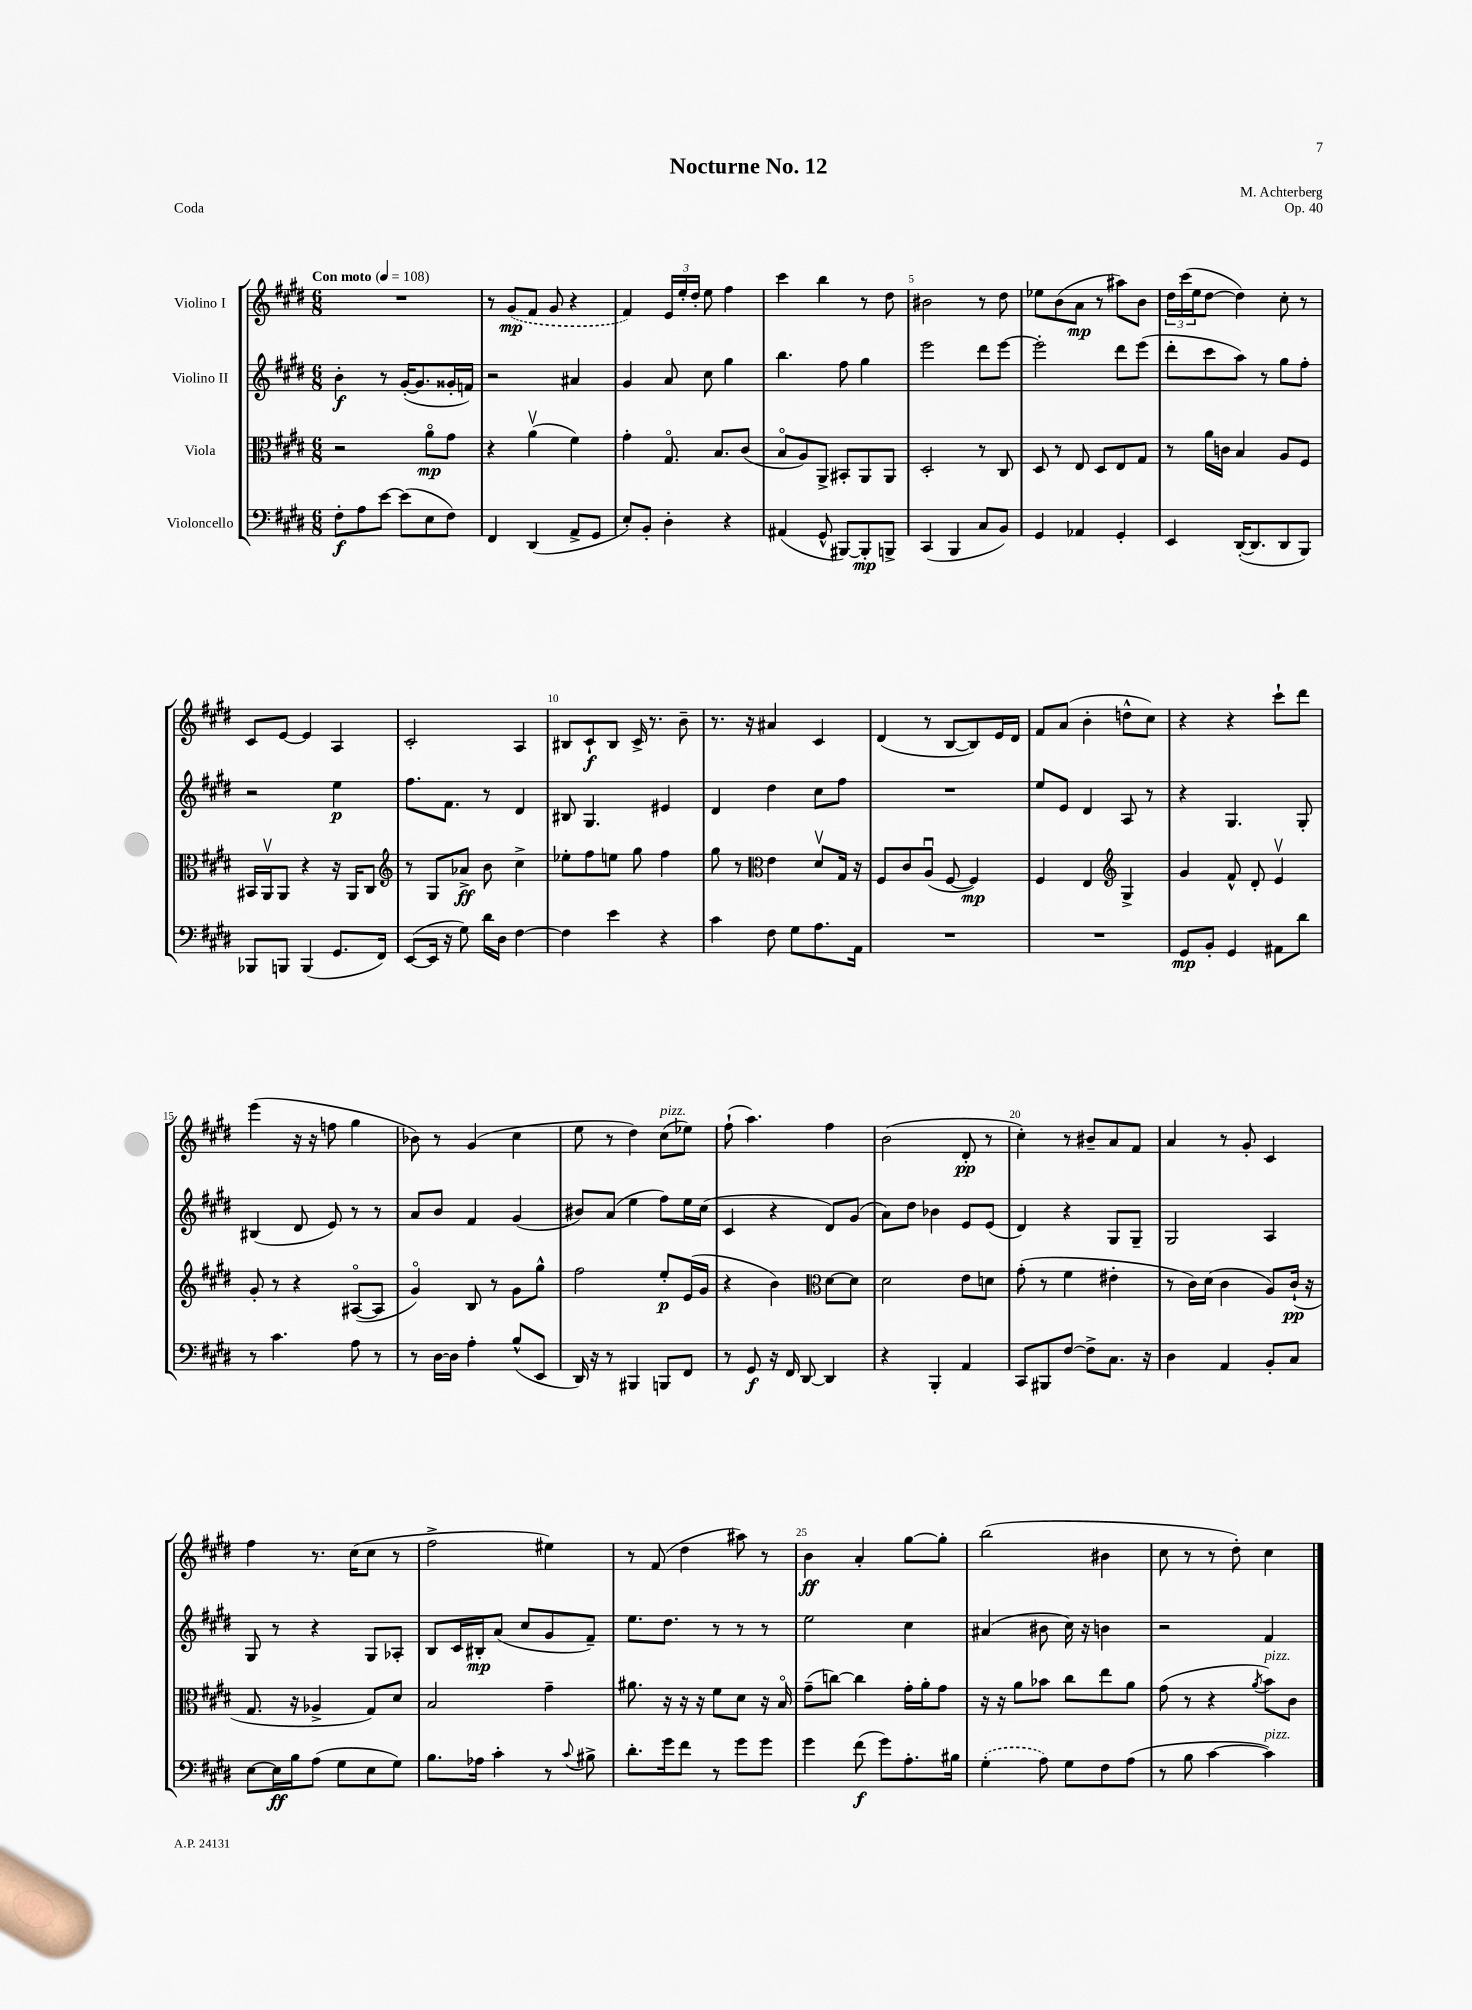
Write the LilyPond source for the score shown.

\header { title = "Nocturne No. 12" composer = "M. Achterberg" opus = "Op. 40" piece = "Coda" }
<<
\new StaffGroup <<
\new Staff = "s0" \with { instrumentName = "Violino I" } {
    \clef treble \key e \major \numericTimeSignature \time 6/8 \tempo "Con moto" 4 = 108
    R2. |
    r8 \once \slurDashed gis'8\mp( fis'8 gis'8 r4 |
    fis'4) \tuplet 3/2 { e'16 e''16-. dis''16-. } e''8 fis''4 |
    cis'''4 b''4 r8 dis''8 |
    bis'2 r8 dis''8 |
    ees''8 b'8( a'8\mp r8 ais''8) b'8 |
    \tuplet 3/2 { dis''16 cis'''16( e''16 } dis''8~ dis''4) cis''8-. r8 |
    cis'8 e'8~ e'4 a4 |
    cis'2-. a4 |
    bis8 cis'8-!\f bis8 cis'16-> r8. b'8-- |
    r8. r16 ais'4 cis'4 |
    dis'4( r8 b8~ b8) e'16 dis'16 |
    fis'8 a'8( b'4-. d''8-^ cis''8) |
    r4 r4 cis'''8-! dis'''8 |
    e'''4( r16 r16 f''8 gis''4 |
    bes'8) r8 gis'4( cis''4 |
    e''8 r8 dis''4) cis''8^\markup { \italic "pizz." }( ees''8) |
    fis''8-!( a''4.) fis''4 |
    b'2( dis'8-.\pp r8 |
    cis''4-.) r8 bis'8-- a'8 fis'8 |
    a'4 r8 gis'8-. cis'4 |
    fis''4 r8. cis''16( cis''8 r8 |
    fis''2-> eis''4) |
    r8 fis'8( dis''4 ais''8) r8 |
    b'4\ff a'4-. gis''8~ gis''8-. |
    b''2( bis'4 |
    cis''8 r8 r8 dis''8-.) cis''4 \bar "|." |
}
\new Staff = "s1" \with { instrumentName = "Violino II" } {
    \clef treble \key e \major \numericTimeSignature \time 6/8
    b'4-.\f r8 gis'16~-.( gis'8. gisis'16-. f'16) |
    r2 ais'4 |
    gis'4 a'8 cis''8 gis''4 |
    b''4. fis''8 gis''4 |
    e'''2 dis'''8 e'''8~ |
    e'''2-. dis'''8 e'''8( |
    dis'''8-. cis'''8 a''8) r8 gis''8 fis''8-. |
    r2 e''4\p |
    fis''8. fis'8. r8 dis'4 |
    bis8 gis4. eis'4 |
    dis'4 dis''4 cis''8 fis''8 |
    R2. |
    e''8 e'8 dis'4 a8 r8 |
    r4 gis4. gis8-. |
    bis4( dis'8 e'8) r8 r8 |
    a'8 b'8 fis'4 gis'4( |
    bis'8) a'8( e''4 fis''8) e''16 cis''16( |
    cis'4 r4 dis'8) gis'8( |
    a'8) dis''8 bes'4 e'8 e'8( |
    dis'4) r4 gis8 gis8-- |
    gis2 a4 |
    gis8 r8 r4 gis8 aes8-. |
    b8 cis'16 bis16-.\mp a'8( cis''8 gis'8 fis'8--) |
    e''8. dis''8. r8 r8 r8 |
    e''2 cis''4 |
    ais'4( bis'8 cis''16) r16 b'4 |
    r2 fis'4 \bar "|." |
}
\new Staff = "s2" \with { instrumentName = "Viola" } {
    \clef alto \key e \major \numericTimeSignature \time 6/8
    r2 a'8\flageolet\mp gis'8 |
    r4 a'4\upbow( fis'4) |
    gis'4-. gis8.\flageolet b8. cis'8( |
    b8\flageolet a8) a,8-> bis,8-. a,8 a,8 |
    dis2-. r8 cis8 |
    dis8 r8 e8 dis8 e8 gis8 |
    r8 a'16 c'16 b4 a8 fis8 |
    bis,16 a,16\upbow a,8 r4 r16 a,16 cis8 |
    \clef treble r8 gis8 aes'8->\ff b'8 cis''4-> |
    ees''8-. fis''8 e''8 gis''8 fis''4 |
    gis''8 r8 \clef alto e'4 dis'8\upbow gis16 r16 |
    fis8 cis'8 a8\downbow( fis8~ fis4\mp) |
    fis4 e4 \clef treble gis4-> |
    gis'4 fis'8-^ dis'8-. e'4\upbow |
    gis'8-. r8 r4 ais8~\flageolet( ais8 |
    gis'4\flageolet) b8 r8 gis'8 gis''8-^ |
    fis''2 e''8-.\p e'16( gis'16 |
    r4 b'4) \clef alto dis'8~ dis'8 |
    dis'2 e'8 d'8 |
    gis'8-.( r8 fis'4 eis'4-. |
    r8 cis'16) dis'16( cis'4 a8) cis'16-!\pp( r16 |
    gis8. r16 aes4-> gis8) dis'8 |
    b2 gis'4-- |
    ais'8. r16 r16 r16 fis'8 dis'8 r16 b16\flageolet |
    gis'8--( c''8~) c''4 gis'16-. a'16-. gis'8 |
    r16 r16 a'8 bes'8 cis''8 e''8 a'8 |
    gis'8( r8 r4 \acciaccatura { a'8 } b'8^\markup { \italic "pizz." }) cis'8 \bar "|." |
}
\new Staff = "s3" \with { instrumentName = "Violoncello" } {
    \clef bass \key e \major \numericTimeSignature \time 6/8
    fis8-.\f a8 e'8~ e'8( e8 fis8) |
    fis,4 dis,4( a,8-> gis,8 |
    e8-.) b,8-. dis4-. r4 |
    ais,4( gis,8-^ bis,,8~) bis,,8-.\mp b,,8-> |
    cis,4( b,,4 cis8 b,8) |
    gis,4 aes,4 gis,4-. |
    e,4 dis,16~-.( dis,8. dis,8 b,,8) |
    bes,,8 b,,8 b,,4( gis,8. fis,16) |
    e,8~( e,16 r16 gis8) dis'16 dis16 fis4~ |
    fis4 e'4 r4 |
    cis'4 fis8 gis8 a8. a,16 |
    R2. |
    R2. |
    gis,8\mp b,8-. gis,4 ais,8 dis'8 |
    r8 cis'4. a8 r8 |
    r8 dis16~ dis16 a4-. b8-^( e,8 |
    dis,16) r16 r8 bis,,4 b,,8 fis,8 |
    r8 gis,8\f r16 fis,16 dis,8~ dis,4 |
    r4 b,,4-. a,4 |
    cis,8 bis,,8 fis8~ fis8-> cis8. r16 |
    dis4 a,4 b,8-. cis8 |
    e8~ e16\ff b16 a8( gis8 e8 gis8) |
    b8. aes16 cis'4-. r8 \appoggiatura { cis'8 } bis8-> |
    dis'8.-. gis'16 fis'8 r8 gis'8 gis'8 |
    gis'4 fis'8\f( gis'8) a8.-. bis16 |
    \once \slurDashed gis4-.( a8) gis8 fis8 a8( |
    r8 b8 cis'4~ cis'4^\markup { \italic "pizz." }) \bar "|." |
}
>>
>>
\layout { \context { \Score \override BarNumber.break-visibility = ##(#f #t #t) barNumberVisibility = #(every-nth-bar-number-visible 5) } }
